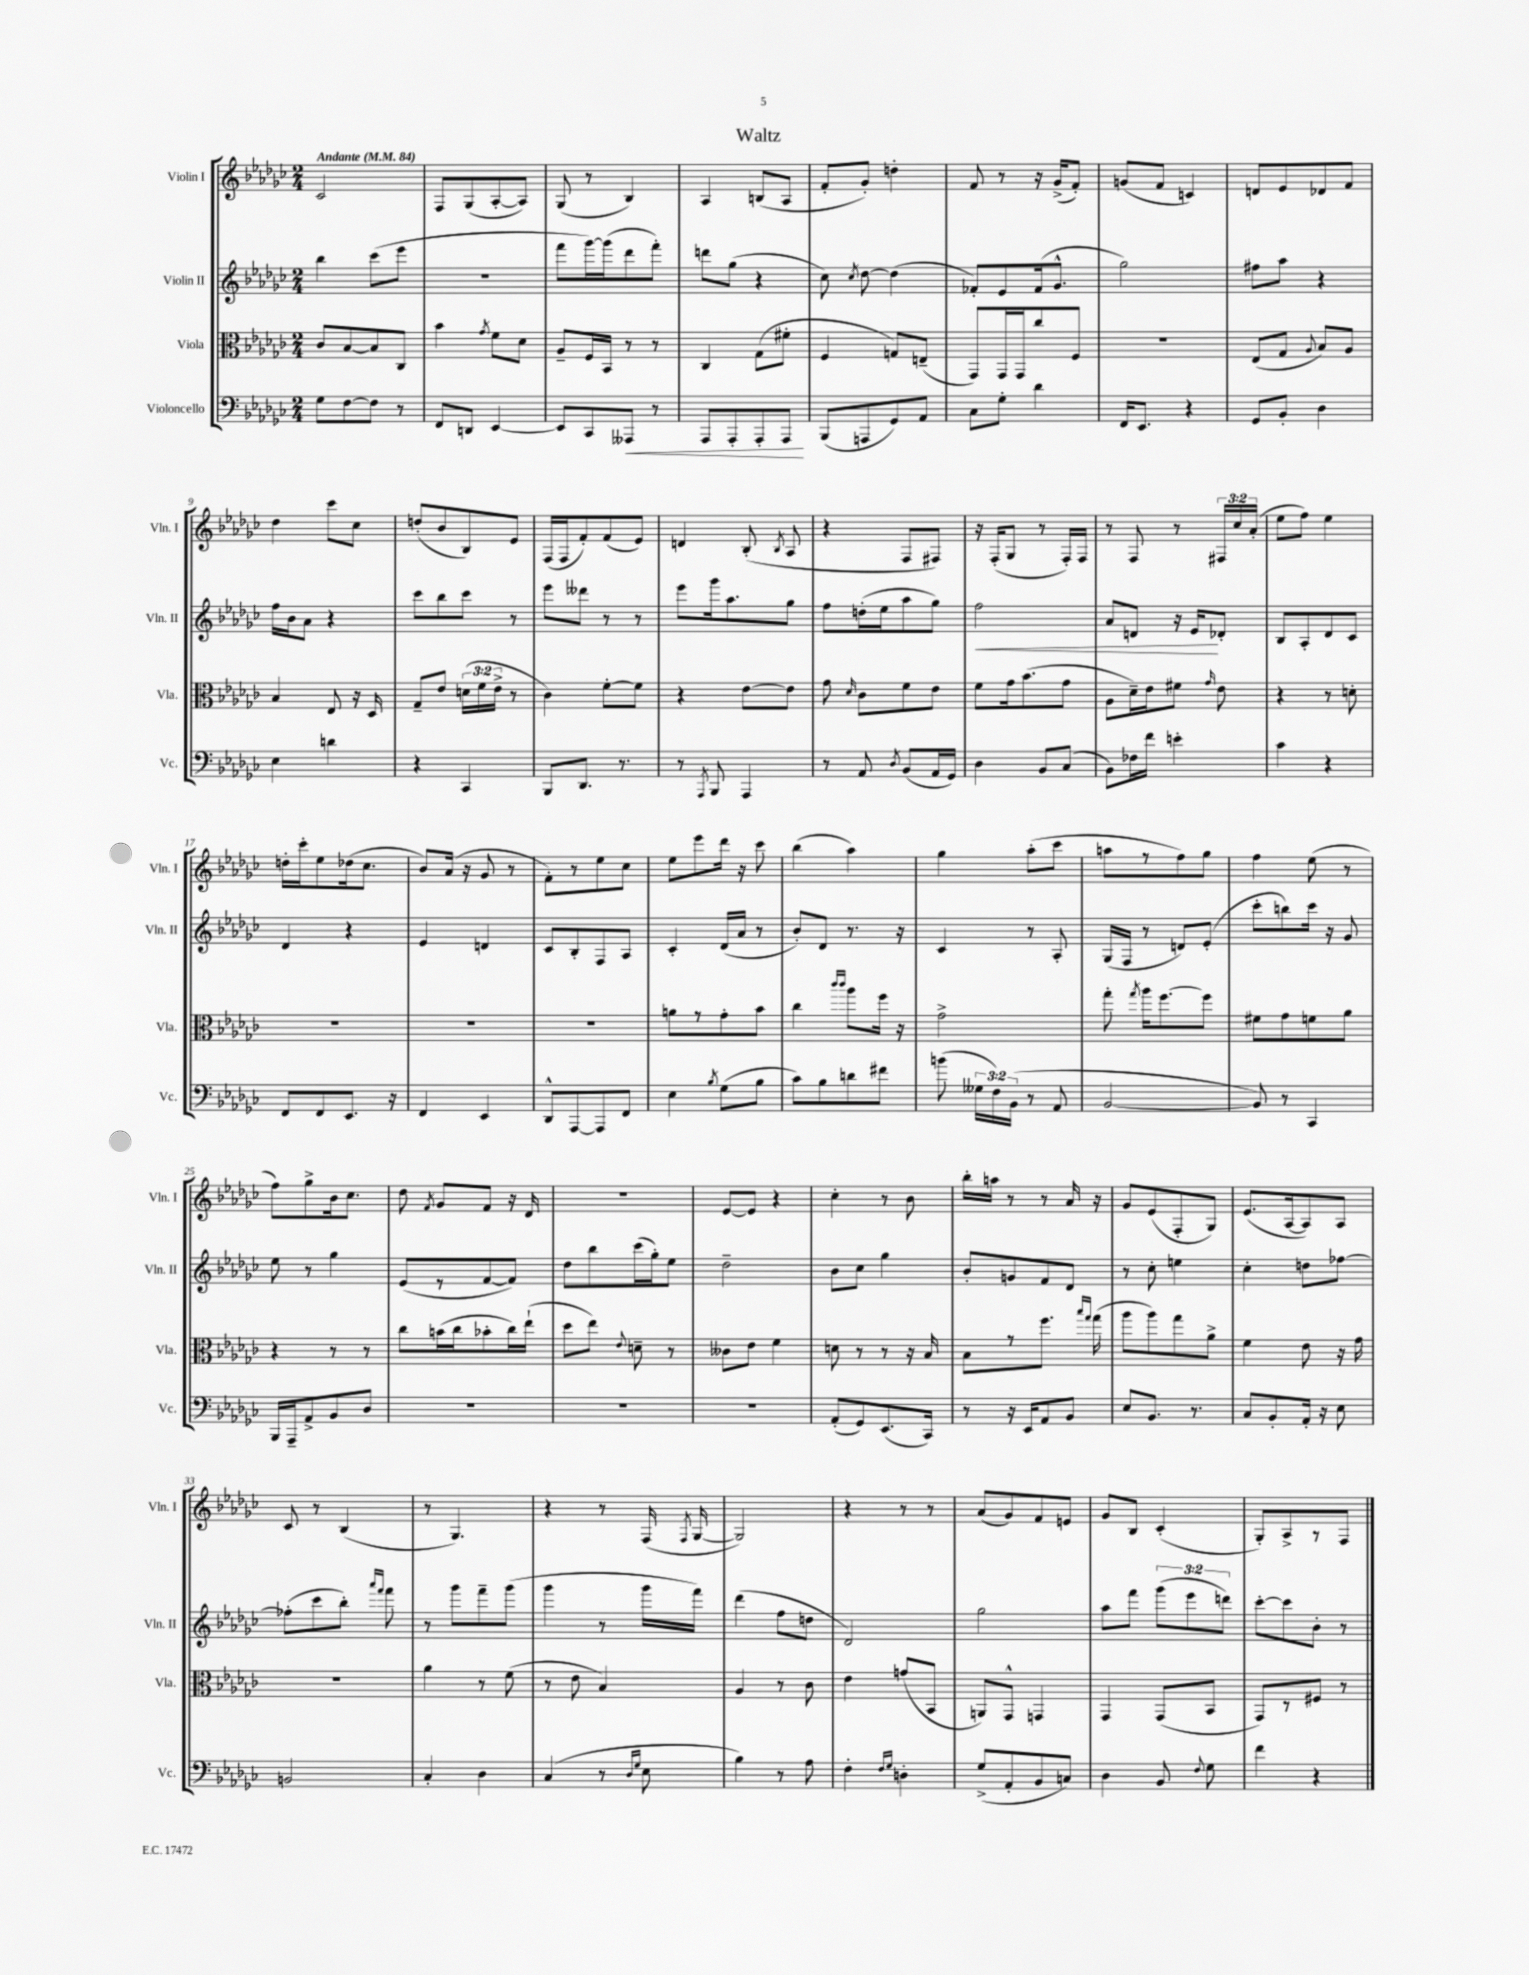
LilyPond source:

\header { title = "Waltz" }
<<
\new StaffGroup <<
\new Staff = "s0" \with { instrumentName = "Violin I" shortInstrumentName = "Vln. I" } {
    \clef treble \key ges \major \numericTimeSignature \time 2/4 \override Staff.TupletNumber.text = #tuplet-number::calc-fraction-text \tempo "Andante" 4 = 84
    \autoBeamOff ces'2 |
    f8[ ges8( aes8~-. aes8]) |
    ges8( r8 bes4) |
    aes4 b8[( aes8] |
    f'8[-. ges'8]-.) d''4-. |
    f'8 r8 r16 ges'16[->( f'8]-.) |
    g'8[( f'8] c'4) |
    d'8[ ees'8 des'8 f'8] |
    des''4 ces'''8[ ces''8] |
    d''8[-.( bes'8 bes8) ees'8] |
    f16[( f16 f'8-.) f'8( ees'8]) |
    d'4 bes8-.( \acciaccatura { bes8 } aes8 |
    r4 f8[ fis8]) |
    r16 f16[-.( ges8] r8 f16[-.) f16] |
    r8 f8 r8 \tuplet 3/2 { fis16[ ces''16 aes'16]-.( } |
    ees''8[ f''8]) ees''4 |
    d''16[-. ces'''16-. ees''8 des''16( ces''8.] |
    bes'8[) aes'16]( r16 ges'8 r8 |
    f'8[-.) r8 ees''8 ces''8] |
    ees''8[ ees'''8 des'''16] r16 ces'''8 |
    bes''4( aes''4) |
    ges''4 aes''8[-.( ces'''8] |
    a''8[ r8 f''8) ges''8] |
    f''4 ees''8( r8 |
    f''8[) ges''8-> bes'16 ces''8.] |
    des''8 \acciaccatura { f'8 } ges'8[ f'8] r16 des'16 |
    R2 |
    ees'8[~ ees'8] r4 |
    ces''4-. r8 bes'8 |
    bes''16[-. a''16] r8 r8 aes'16 r16 |
    ges'8[ ees'8( f8-. ges8]) |
    ees'8.[( aes16~ aes8) aes8] |
    ces'8 r8 bes4( |
    r8 ges4.) |
    r4 r8 f16( \acciaccatura { f8 } ges16~ |
    ges2) |
    r4 r8 r8 |
    aes'8[( ges'8) f'8 e'8] |
    ges'8[ bes8] ces'4-.( |
    ges8[-.) aes8-> r8 f8] \bar "|." |
}
\new Staff = "s1" \with { instrumentName = "Violin II" shortInstrumentName = "Vln. II" } {
    \clef treble \key ges \major \numericTimeSignature \time 2/4 \override Staff.TupletNumber.text = #tuplet-number::calc-fraction-text
    \autoBeamOff bes''4 ces'''8[( ees'''8] |
    R2 |
    f'''8[ ges'''16~) ges'''16( des'''8 f'''8]-.) |
    d'''8[ ges''8]( r4 |
    ces''8) \acciaccatura { ces''8 } des''8~ des''4( |
    fes'8[-.) ees'8 fes'16( ges'8.]-^ |
    ges''2) |
    fis''8[ aes''8] r4 |
    f''16[ bes'16 aes'8] r4 |
    ces'''8[ bes''8 ces'''8] r8 |
    ees'''8[ deses'''8] r8 r8 |
    ees'''8[ ges'''16 aes''8. ges''8] |
    f''8[ d''16-.( ees''16 aes''8 ges''8]) |
    f''2\< |
    aes'8[ d'8] r16 ees'16[\! des'8]-. |
    bes8[ aes8-. des'8 ces'8] |
    des'4 r4 |
    ees'4 d'4 |
    ces'8[ bes8-. f8 aes8] |
    ces'4-. des'16[( aes'16] r8 |
    bes'8[-.) des'8] r8. r16 |
    ces'4 r8 aes8-. |
    ges16[( f16] r8 d'8[) ees'8]-.( |
    ces'''8[-. b''8) ces'''16] r16 ges'8 |
    ees''8 r8 ges''4 |
    ees'8[( r8 f'8~ f'8]) |
    des''8[ bes''8 ces'''16( ges''16-.) ees''8] |
    des''2-- |
    bes'8[ ces''8] ges''4 |
    bes'8[-. g'8 f'8 des'8] |
    r8 ces''8-. e''4 |
    ces''4-. d''8[ fes''8]~ |
    fes''8[-.( ces'''8 bes''8]-.) \grace { aes'''16[ f'''16] } f'''8 |
    r8 ges'''8[ f'''8-- ges'''8]( |
    ges'''4 r8 ges'''16[ f'''16]) |
    des'''4( f''8[ d''8] |
    des'2) |
    ges''2 |
    aes''8[ f'''8] \tuplet 3/2 { ges'''8[( ees'''8 d'''8]) } |
    ces'''8[~-. ces'''8 bes'8]-. r8 \bar "|." |
}
\new Staff = "s2" \with { instrumentName = "Viola" shortInstrumentName = "Vla." } {
    \clef alto \key ges \major \numericTimeSignature \time 2/4 \override Staff.TupletNumber.text = #tuplet-number::calc-fraction-text
    \autoBeamOff ces'8[ bes8~ bes8 ces8] |
    bes'4 \acciaccatura { ges'8 } f'8[ des'8] |
    aes8[-- f16 bes,16] r8 r8 |
    ces4 ges8[( fis'8]-. |
    f4 g8[) e8]--( |
    ges,8[) ges,16 ges,16 ces''8 f8] |
    R2 |
    ees8[( ges8] \appoggiatura { aes8 } bes8[) aes8] |
    bes4 ees8 r16 des16 |
    ges8[-- ees'8] \tuplet 3/2 { d'16[( f'16 ees'16]-> } r8 |
    ces'4) f'8[~-. f'8] |
    r4 ees'8[~ ees'8] |
    ges'8 \grace { des'16 } ces'8[ f'8 ees'8] |
    f'8[ ges'16 bes'8.( ges'8] |
    aes8[ des'16--) ees'16 fis'8] \grace { ges'16 } ees'8 |
    r4 r8 d'8-. |
    R2 |
    R2 |
    R2 |
    a'8[ r8 ges'8-. bes'8] |
    ces''4 \grace { ces'''16[ ces'''16] } aes''8[ f''16] r16 |
    ges'2-> |
    ges''8-. \acciaccatura { ges''8 } aes''16[ f''8.~ f''8] |
    fis'8[ ges'8 f'8 aes'8] |
    r4 r8 r8 |
    ces''8[ b'16( ces''16 bes'8-. ces''16) ees''16]-!( |
    des''8[ ees''8]) \appoggiatura { ees'8 } d'8-- r8 |
    ceses'8[ ees'8] f'4 |
    d'8 r8 r8 r16 bes16 |
    bes8[ r8 f''8.] \grace { bes''16[ ges''16] } ges''16( |
    aes''8[ aes''8) ges''8 aes'8]-> |
    f'4 ees'8 r16 ges'16 |
    R2 |
    aes'4 r8 f'8( |
    r8 ees'8 bes4) |
    aes4 r8 ces'8 |
    ees'4 g'8[( bes,8] |
    a,8[) ges,8]-^ g,4 |
    ges,4 ges,8[( bes,8] |
    ges,8[) r8 fis8] r8 \bar "|." |
}
\new Staff = "s3" \with { instrumentName = "Violoncello" shortInstrumentName = "Vc." } {
    \clef bass \key ges \major \numericTimeSignature \time 2/4 \override Staff.TupletNumber.text = #tuplet-number::calc-fraction-text
    \autoBeamOff ges8[ f8~ f8] r8 |
    f,8[ d,8] ees,4~ |
    ees,8[ ces,8 aeses,,8]\< r8 |
    aes,,8[ aes,,8-. aes,,8-. aes,,8]\! |
    bes,,8[( a,,8 ges,8) aes,8] |
    ces8[ ges8]-. des'4 |
    f,16[ ees,8.] r4 |
    ges,8[ bes,8]-. des4 |
    ees4 d'4 |
    r4 ces,4 |
    bes,,8[ des,8.] r8. |
    r8 \acciaccatura { aes,,8 } bes,,8 aes,,4 |
    r8 aes,8 \acciaccatura { des8 } bes,8[( aes,16 ges,16]) |
    des4 bes,8[ ces8]( |
    bes,8[) fes16 f'16] e'4-. |
    ces'4 r4 |
    f,8[ f,8 ees,8.] r16 |
    f,4 ees,4 |
    des,8[-^ aes,,8~ aes,,8 f,8] |
    ees4 \acciaccatura { bes8 } ges8[( bes8] |
    ces'8[) bes8 d'8 fis'8] |
    b'8( \tuplet 3/2 { geses16[ f16) bes,16]( } r8 aes,8 |
    bes,2~ |
    bes,8) r8 ces,4 |
    bes,,16[ aes,,16-- aes,8-> bes,8 des8] |
    R2 |
    R2 |
    R2 |
    aes,8[-.( ges,8) ees,8.( ces,16]) |
    r8 r16 ees,16[ aes,8 bes,8] |
    ees8[ bes,8.] r8. |
    ces8[ bes,8-. aes,16]-. r16 ees8 |
    b,2 |
    ces4-. des4 |
    ces4( r8 \grace { des16[ ges16] } ees8 |
    bes4) r8 aes8 |
    f4-. \grace { f16[ ges16] } d4-. |
    ges8[->( aes,8-. bes,8 c8]) |
    des4 bes,8 \appoggiatura { f8 } ges8 |
    f'4 r4 \bar "|." |
}
>>
>>
